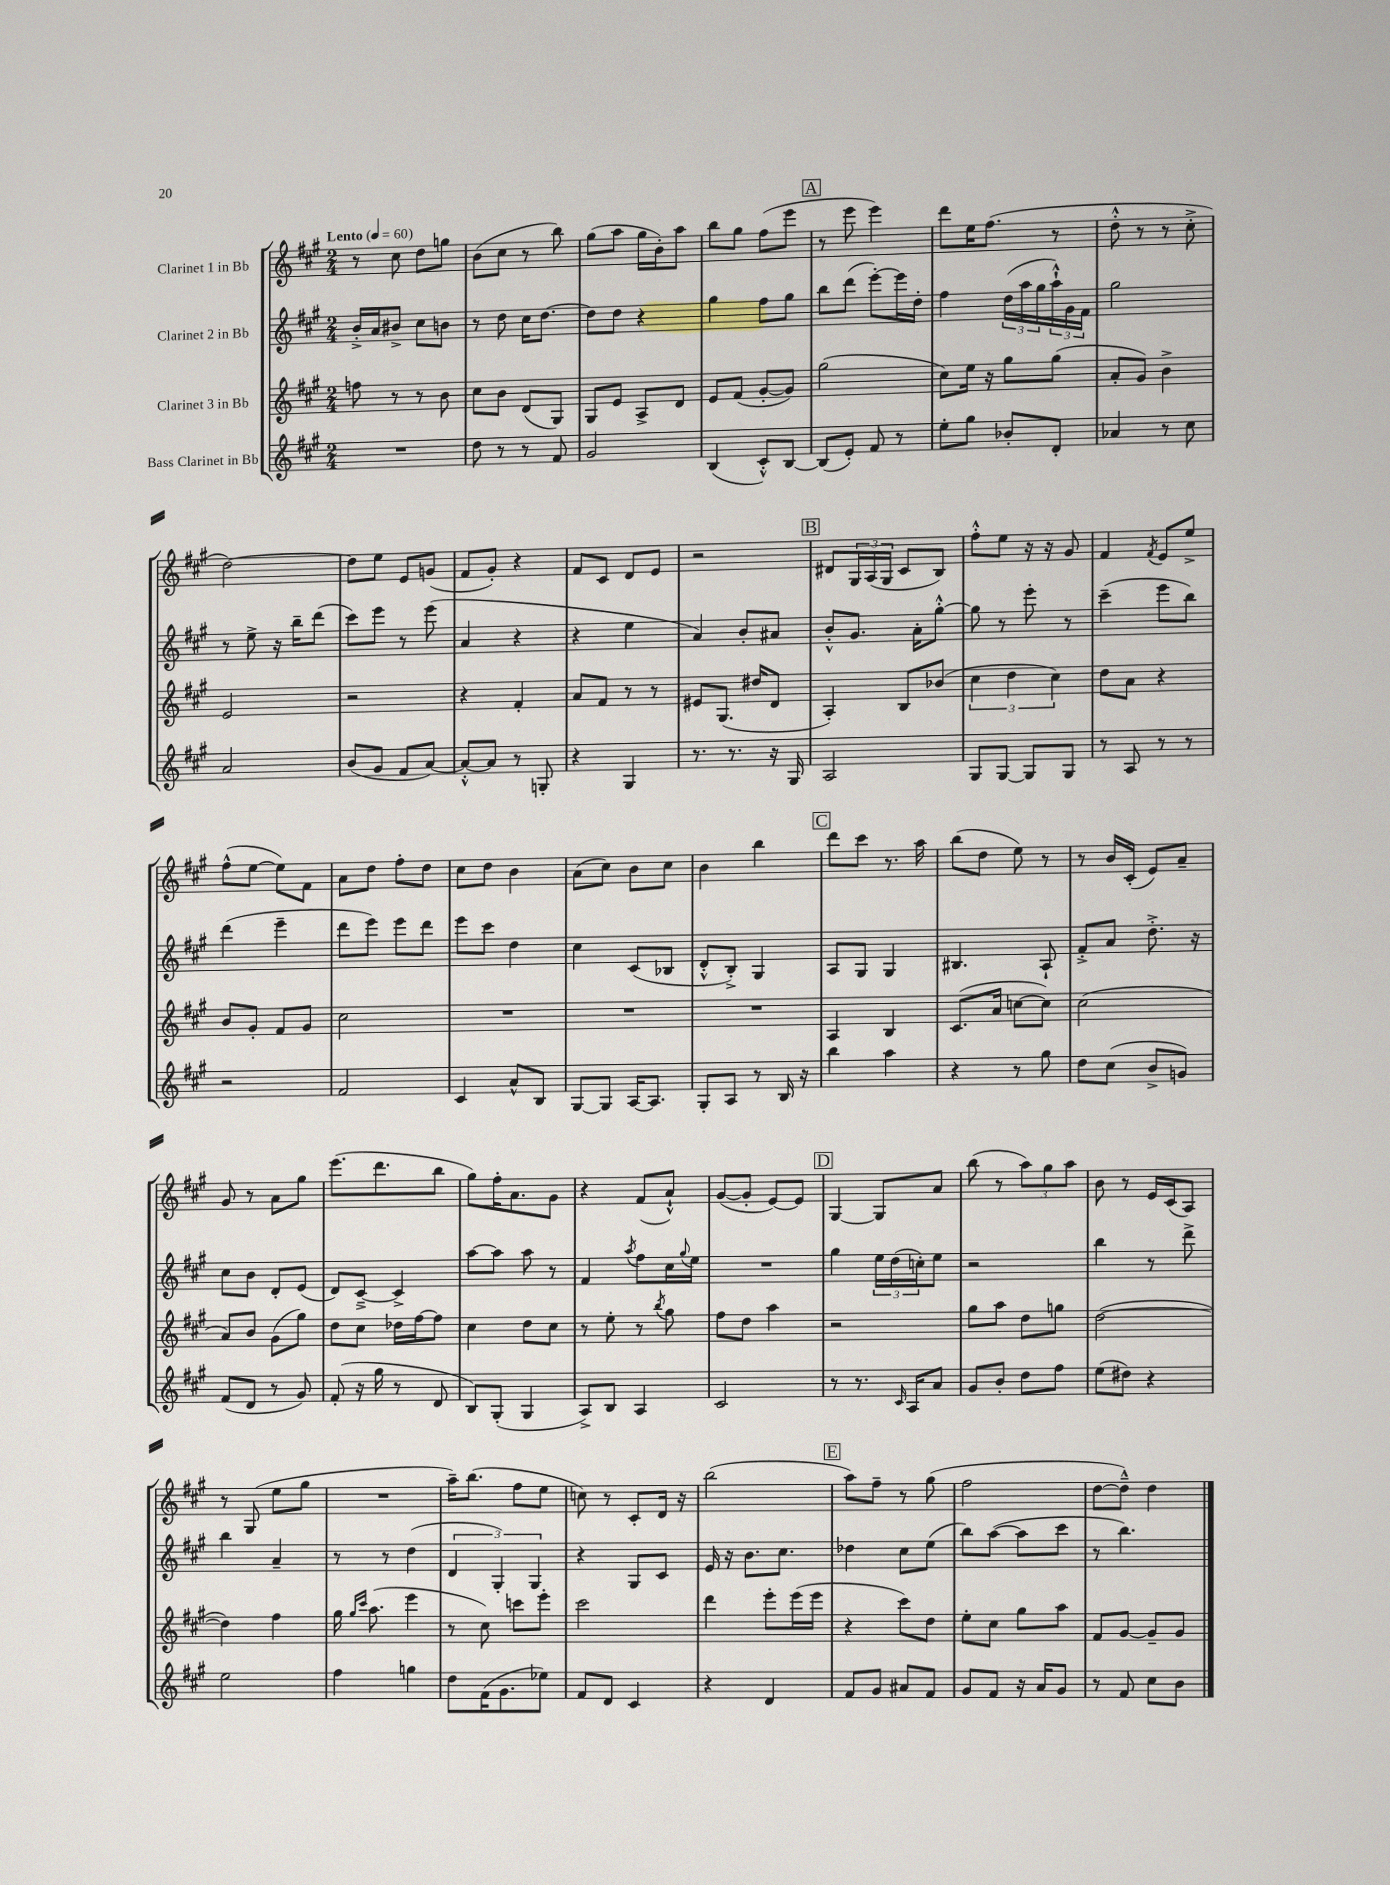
<<
\new StaffGroup <<
\new Staff = "s0" \with { instrumentName = "Clarinet 1 in Bb" } {
    \clef treble \key a \major \numericTimeSignature \time 2/4 \tempo "Lento" 4 = 60
    r8 cis''8 d''8 g''8 |
    b'8( cis''8 r8 b''8) |
    gis''8( a''8 gis''16 b'16-.) a''8 |
    b''8 gis''8 fis''8( e'''8 |
    \mark \markup { \box "A" } r8 e'''8 e'''4) |
    d'''8 e''16 fis''8.( r8 |
    d''8-.-^ r8 r8 cis''8-.-> |
    d''2~) |
    d''8 e''8 e'8 g'8( |
    fis'8 gis'8-.) r4 |
    fis'8 cis'8 d'8 e'8 |
    r2 |
    \mark \markup { \box "B" } dis'8 \tuplet 3/2 { gis16 a16( gis16 } cis'8 b8) |
    fis''8-.-^ e''8 r16 r16 gis'8 |
    fis'4 \acciaccatura { fis'8 } e'8 e''8-> |
    fis''8-^( e''8~ e''8) fis'8 |
    a'8 d''8 fis''8-. d''8 |
    cis''8 d''8 b'4 |
    a'8( cis''8) b'8 cis''8 |
    b'4 b''4 |
    \mark \markup { \box "C" } d'''8 cis'''8 r8. a''16 |
    b''8( d''8 e''8) r8 |
    r8 b'16 cis'16-.( e'8) a'8-- |
    gis'8 r8 a'8 gis''8 |
    e'''8.( d'''8. b''8 |
    gis''8) fis''16-. a'8. gis'8 |
    r4 fis'8( a'8-!-^) |
    gis'8~( gis'8-. e'8~) e'8 |
    \mark \markup { \box "D" } gis4~ gis8 a'8 |
    b''8( r8 \tuplet 3/2 { a''8) gis''8 a''8 } |
    b'8 r8 e'16 cis'16( a8) |
    r8 gis8( e''8 gis''8 |
    R2 |
    a''16--) b''8.( fis''8 e''8 |
    c''8) r8 cis'8-. d'16 r16 |
    b''2( |
    \mark \markup { \box "E" } a''8) fis''8-- r8 gis''8( |
    fis''2 |
    d''8~ d''8---^) d''4 \bar "|." |
}
\new Staff = "s1" \with { instrumentName = "Clarinet 2 in Bb" } {
    \clef treble \key a \major \numericTimeSignature \time 2/4
    b'16-.-> a'16 bis'8-> cis''8 b'8 |
    r8 d''8 cis''16 d''8.~ |
    d''8 d''8 r4 |
    gis''4 fis''8 gis''8 |
    \mark \markup { \box "A" } b''8 d'''8( e'''8~-.) e'''16 d''16-. |
    fis''4 \tuplet 3/2 { d''16( a''16 gis''16 } \tuplet 3/2 { a''16-!-^) gis'16 fis'16 } |
    gis''2 |
    r8 e''8-> r16 b''16-- d'''8( |
    cis'''8) e'''8 r8 e'''8( |
    a'4 r4 |
    r4 e''4 |
    a'4) b'8-. ais'8 |
    \mark \markup { \box "B" } b'8-.-^ gis'8. a'16-. gis''8~-.-^ |
    gis''8 r8 e'''8-. r8 |
    cis'''4--( e'''8 b''8) |
    d'''4( e'''4-- |
    d'''8 e'''8) e'''8 d'''8 |
    e'''8 cis'''8 d''4 |
    cis''4 cis'8( bes8 |
    d'8-.-^ b8-.->) gis4 |
    \mark \markup { \box "C" } a8 gis8 gis4 |
    bis4. a8-! |
    fis'8-.-> a'8 d''8.-.-> r16 |
    cis''8 b'8 d'8-. e'8( |
    d'8) cis'8~---> cis'4-> |
    a''8~ a''8 a''8 r8 |
    fis'4 \acciaccatura { a''8 } fis''8 cis''16 \appoggiatura { gis''8 } e''16 |
    R2 |
    \mark \markup { \box "D" } gis''4 \tuplet 3/2 { e''16 d''16( c''16-.) } e''8 |
    r2 |
    b''4 r8 d'''8-> |
    b''4 a'4-- |
    r8 r8 d''4( |
    \tuplet 3/2 { d'4 gis4-.) gis4 } |
    r4 gis8 cis'8 |
    e'16 r16 b'8. cis''8. |
    \mark \markup { \box "E" } des''4 cis''8 e''8( |
    b''8) a''8~( a''8 cis'''8 |
    r8 b''4.) \bar "|." |
}
\new Staff = "s2" \with { instrumentName = "Clarinet 3 in Bb" } {
    \clef treble \key a \major \numericTimeSignature \time 2/4
    f''8 r8 r8 b'8 |
    cis''8 b'8 d'8( gis8) |
    gis8 e'8 a8-> d'8 |
    e'8 fis'8( gis'8~-. gis'8) |
    \mark \markup { \box "A" } gis''2( |
    cis''8) e''16 r16 gis''8 gis''8( |
    a'8-. gis'8) b'4-> |
    e'2 |
    r2 |
    r4 fis'4-. |
    a'8 fis'8 r8 r8 |
    eis'8 gis8.( dis''16 d'8 |
    \mark \markup { \box "B" } a4-.) b8 bes'8( |
    \tuplet 3/2 { cis''4 d''4 cis''4) } |
    d''8 a'8 r4 |
    b'8 gis'8-. fis'8 gis'8 |
    cis''2 |
    R2 |
    R2 |
    R2 |
    \mark \markup { \box "C" } a4 b4 |
    cis'8.( a'16 c''8~ c''8) |
    cis''2( |
    a'8) b'8 gis'8( gis''8) |
    d''8 cis''8 des''16 fis''16~ fis''8 |
    cis''4 d''8 cis''8 |
    r8 e''8-. r8 \acciaccatura { b''8 } gis''8 |
    fis''8 d''8 a''4 |
    \mark \markup { \box "D" } r2 |
    gis''8 a''8 d''8 g''8 |
    d''2~( |
    d''4) fis''4 |
    gis''16 \grace { gis''16 cis'''16 } a''8.( e'''4 |
    r8 cis''8) c'''8 e'''8-. |
    cis'''2 |
    d'''4 e'''8-. e'''16( e'''16 |
    \mark \markup { \box "E" } r4 cis'''8) d''8 |
    e''8-. cis''8 gis''8 a''8 |
    fis'8 gis'8~ gis'8-- gis'8 \bar "|." |
}
\new Staff = "s3" \with { instrumentName = "Bass Clarinet in Bb" } {
    \clef treble \key a \major \numericTimeSignature \time 2/4
    R2 |
    d''8 r8 r8 fis'8 |
    gis'2 |
    b4( cis'8-.-^) b8~ |
    \mark \markup { \box "A" } b8( e'8-.) fis'8 r8 |
    e''8-. gis''8 bes'8-. d'8-. |
    aes'4 r8 cis''8 |
    a'2 |
    b'8( gis'8 fis'8 a'8~) |
    a'8~-.-^ a'8 r8 g8-. |
    r4 gis4 |
    r8. r8. r16 gis16 |
    \mark \markup { \box "B" } a2 |
    gis8 gis8~ gis8 gis8 |
    r8 a8 r8 r8 |
    r2 |
    fis'2 |
    cis'4 a'8-^ b8 |
    gis8~ gis8 a16~ a8. |
    gis8-. a8 r8 b16 r16 |
    \mark \markup { \box "C" } b''4 a''4 |
    r4 r8 gis''8 |
    d''8 cis''8( b'8-> g'8) |
    fis'8( d'8 r8 gis'8) |
    fis'8-.( r16 gis''16 r8 d'8 |
    b8) gis8-.( gis4 |
    a8->) b8 a4 |
    cis'2 |
    \mark \markup { \box "D" } r8 r8. \grace { cis'16 } a16 a'8 |
    gis'8 b'8-. d''8 fis''8 |
    e''8( dis''8) r4 |
    e''2 |
    fis''4 g''4 |
    d''8 fis'16( gis'8. ees''8) |
    fis'8 d'8 cis'4 |
    r4 d'4 |
    \mark \markup { \box "E" } fis'8 gis'8 ais'8 fis'8 |
    gis'8 fis'8 r16 a'16 gis'8 |
    r8 fis'8 cis''8 b'8 \bar "|." |
}
>>
>>
\layout { \context { \Score \remove "Bar_number_engraver" } }
